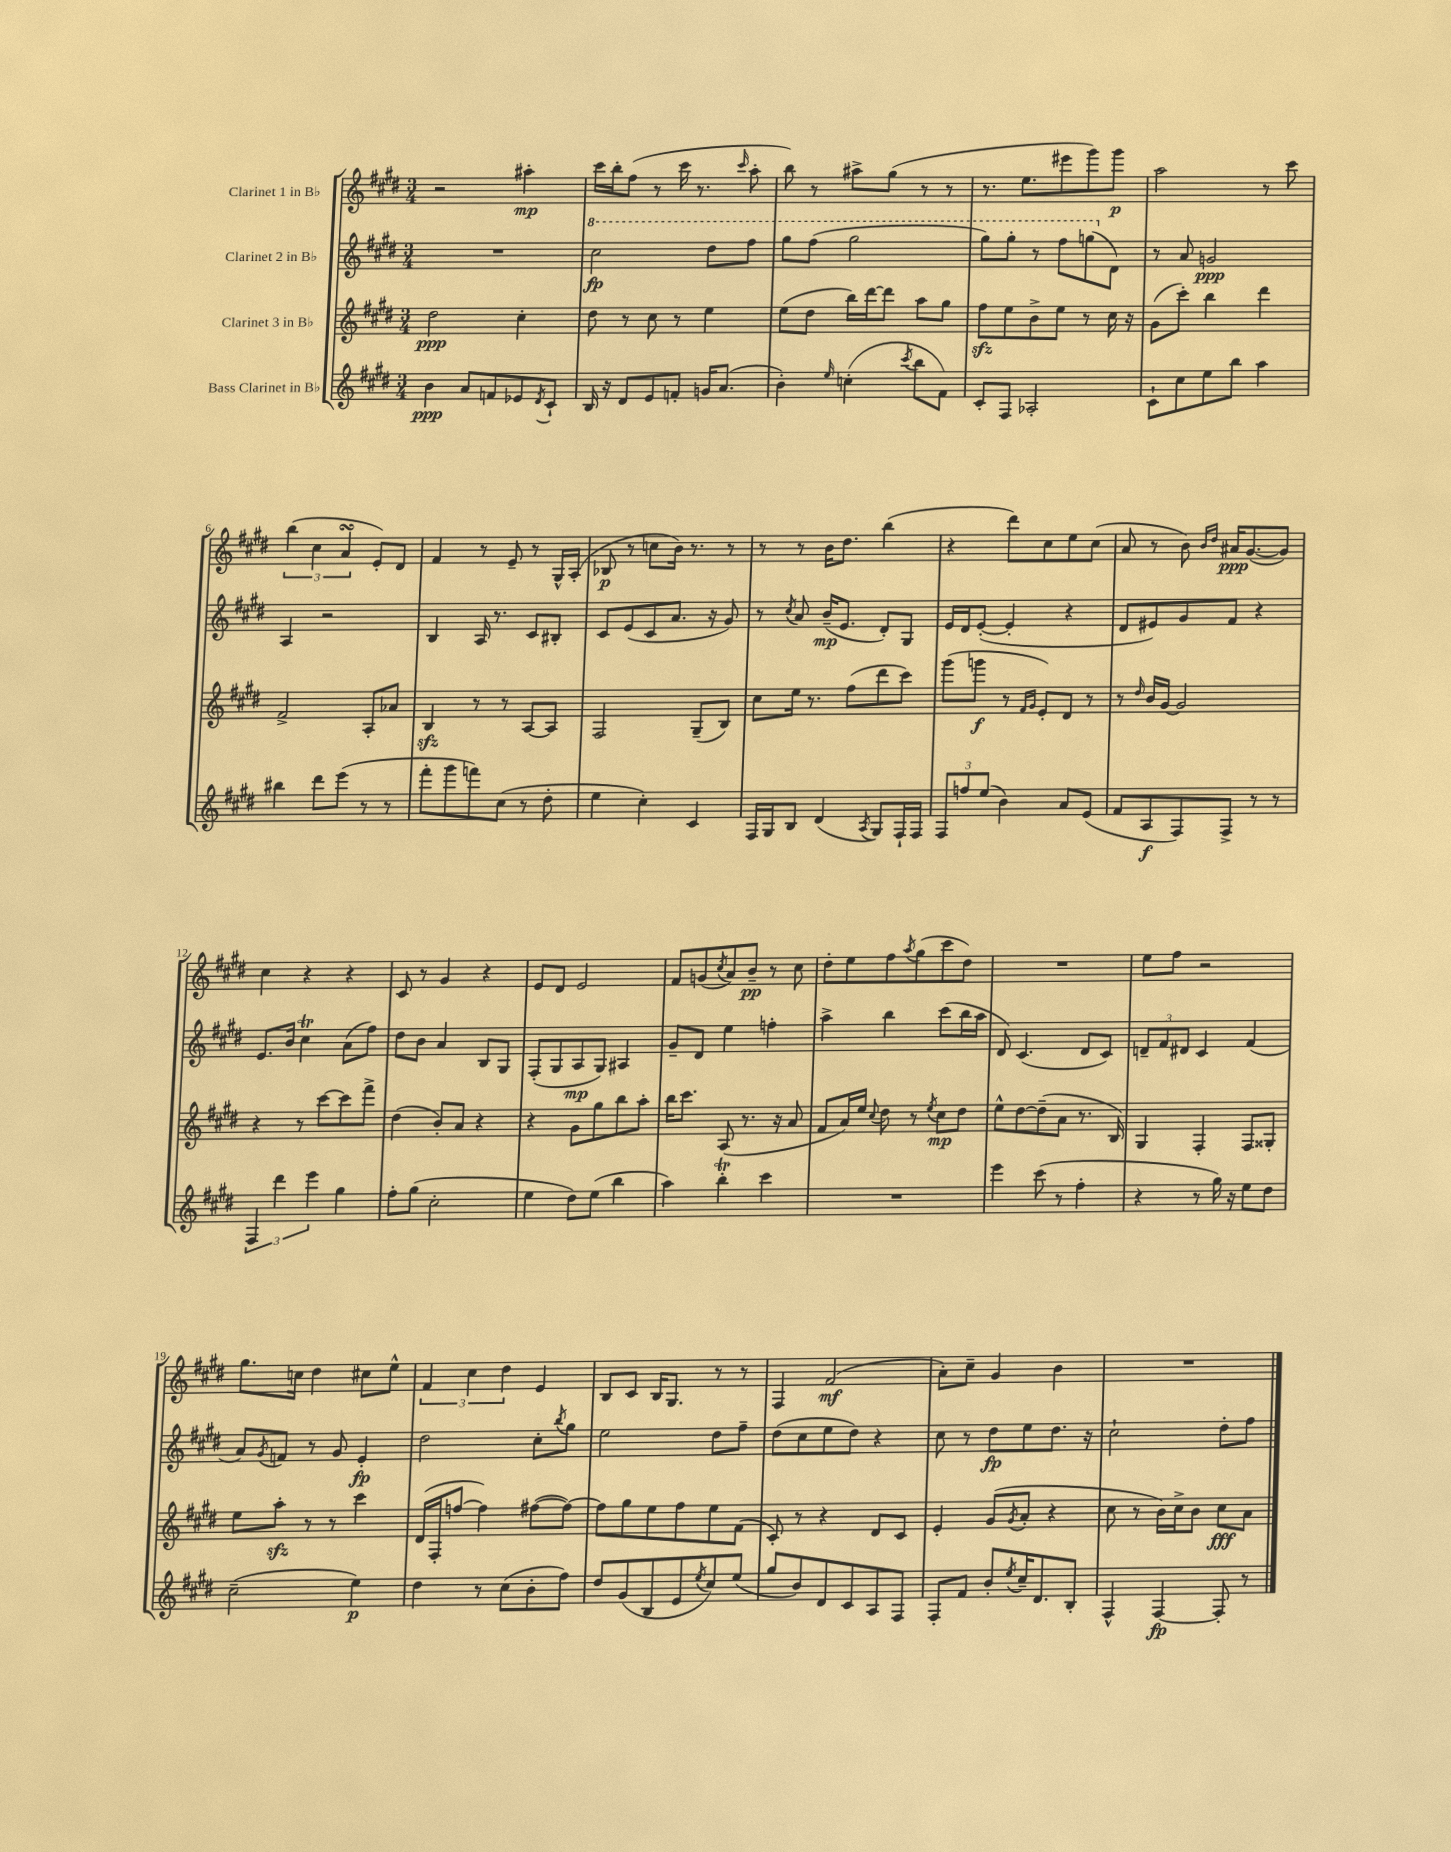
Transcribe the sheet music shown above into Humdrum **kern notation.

**kern	**dynam	**kern	**dynam	**kern	**dynam	**kern	**dynam
*part4	*part4	*part3	*part3	*part2	*part2	*part1	*part1
*staff4	*staff4	*staff3	*staff3	*staff2	*staff2	*staff1	*staff1
*I"Bass Clarinet in B♭	*	*I"Clarinet 3 in B♭	*	*I"Clarinet 2 in B♭	*	*I"Clarinet 1 in B♭	*
*clefG2	*	*clefG2	*	*clefG2	*	*clefG2	*
*k[f#c#g#d#]	*	*k[f#c#g#d#]	*	*k[f#c#g#d#]	*	*k[f#c#g#d#]	*
*M3/4	*	*M3/4	*	*M3/4	*	*M3/4	*
=1	=1	=1	=1	=1	=1	=1	=1
4b\	ppp	2dd#\	ppp	2.r	.	2r	.
8a/L	.	.	.	.	.	.	.
8fn/	.	.	.	.	.	.	.
8e-X/	.	4cc#'\	.	.	.	4aa#X'\	mp
8qd#/	.	.	.	.	.	.	.
8c#`/J	.	.	.	.	.	.	.
=2	=2	=2	=2	=2	=2	=2	=2
*	*	*	*	*8va	*	*	*
16B/	.	8dd#\	.	2ccc#\	fp	16ccc#\LL	.
16r	.	.	.	.	.	16bb'\J	.
8d#/L	.	8r	.	.	.	(8ff#\J	.
8e/	.	8cc#\	.	.	.	8r	.
8fn'/J	.	8r	.	.	.	16ccc#\	.
.	.	.	.	.	.	8.r	.
16gn/KL	.	4ee\	.	8ddd#\L	.	.	.
(8.a/J	.	.	.	.	.	.	.
.	.	.	.	.	.	16qqccc#/	.
.	.	.	.	8fff#\J	.	8aa'\	.
=3	=3	=3	=3	=3	=3	=3	=3
4b'\)	.	(8ee\L	.	8ggg#\L	.	8bb\)	.
.	.	8dd#\J	.	(8fff#\J	.	8r	.
16qqee/	.	.	.	.	.	.	.
(4ccn'\	.	16bb\LL)	.	2ggg#\	.	8aa#X^\L	.
.	.	[16ddd#\J	.	.	.	.	.
.	.	8ddd#\J]	.	.	.	(8gg#\J	.
8qccc#/	.	.	.	.	.	.	.
8bb\L	.	8aa\L	.	.	.	8r	.
8f#\J)	.	8gg#\J	.	.	.	8r	.
=4	=4	=4	=4	=4	=4	=4	=4
8c#'/L	.	8ff#zz\L	.	8ggg#\L)	.	8.r	.
8F#/J	.	8ee\	.	8ggg#'\J	.	.	.
.	.	.	.	.	.	8.ee\L	.
2A-X'/	.	8b^\	.	8r	.	.	.
.	.	8ee\J	.	8fff#\L	.	8eee#X\	.
.	.	8r	.	(8gggn\	.	8ggg#\)	.
*	*	*	*	*X8va	*	*	*
.	.	16cc#\	.	8d#\J)	.	8ggg#\J	p
.	.	16r	.	.	.	.	.
=5	=5	=5	=5	=5	=5	=5	=5
8c#`\L	.	(8g#\L	.	8r	.	2aa\	.
8cc#\	.	8ccc#'\J)	.	8a/	.	.	.
8ee\	.	4bb\	.	2gn/	ppp	.	.
8bb\J	.	.	.	.	.	.	.
4aa\	.	4ddd#\	.	.	.	8r	.
.	.	.	.	.	.	8ccc#\	.
!!LO:LB:g=z
=6	=6	=6	=6	=6	=6	=6	=6
4bb#X\	.	2f#^/	.	4A/	.	(6bb\	.
.	.	.	.	.	.	6cc#\	.
8ddd#\L	.	.	.	2r	.	.	.
.	.	.	.	.	.	6asSSs/	.
(8eee\J	.	.	.	.	.	.	.
8r	.	8A'/L	.	.	.	8e'/L)	.
8r	.	8a-X/J	.	.	.	8d#/J	.
=7	=7	=7	=7	=7	=7	=7	=7
8fff#'\L	.	4Bzz/	.	4B/	.	4f#/	.
8ggg#\	.	.	.	.	.	.	.
8fffn\)	.	8r	.	16A/	.	8r	.
.	.	.	.	8.r	.	.	.
(8cc#\J	.	8r	.	.	.	8e~/	.
8r	.	[8A/L	.	8c#/L	.	8r	.
8dd#'\	.	8A/J]	.	8B#X'/J	.	16G#^^/LL	.
.	.	.	.	.	.	(16A'/JJ	.
=8	=8	=8	=8	=8	=8	=8	=8
4ee\	.	2F#/	.	8c#/L	.	8B-X/	p
.	.	.	.	(8e/	.	8r	.
4cc#'\)	.	.	.	8c#/	.	8ccn\L	.
.	.	.	.	8.a/J	.	16b\Jk)	.
.	.	.	.	.	.	8.r	.
4c#/	.	(8G#~/L	.	.	.	.	.
.	.	.	.	16r	.	.	.
.	.	8B/J)	.	8g#/)	.	8r	.
=9	=9	=9	=9	=9	=9	=9	=9
16F#/LL	.	8cc#\L	.	8r	.	8r	.
16G#/J	.	.	.	.	.	.	.
.	.	.	.	8qcc#/	.	.	.
8B/J	.	16ee\Jk	.	8a/	.	8r	.
.	.	8.r	.	.	.	.	.
(4d#/	.	.	.	(16b~/KL	mp	16b\KL	.
.	.	.	.	8.e/J	.	8.dd#\J	.
.	.	(8ff#\L	.	.	.	.	.
8qA/	.	.	.	.	.	.	.
8G#/L)	.	8ddd#\	.	8d#'/L)	.	(4bb\	.
16F#`/L	.	8ccc#\J)	.	8G#/J	.	.	.
16F#/JJ	.	.	.	.	.	.	.
=10	=10	=10	=10	=10	=10	=10	=10
12F#/L	.	(8ggg#\L	.	16e/LL	.	4r	.
.	.	.	.	16d#/J	.	.	.
12ffn/	.	.	.	.	.	.	.
.	.	8gggn\J	f	([8e'/J	.	.	.
(12ee/J	.	.	.	.	.	.	.
4b\)	.	8r	.	4e'/]	.	8ddd#\L)	.
.	.	16qqf#/LL	.	.	.	.	.
.	.	16qqg#/JJ	.	.	.	.	.
.	.	8e'/L)	.	.	.	8cc#\	.
8a/L	.	8d#/J	.	4r	.	8ee\	.
(8e/J	.	8r	.	.	.	(8cc#\J	.
=11	=11	=11	=11	=11	=11	=11	=11
8f#/L	.	8r	.	8d#/L	.	8a/	.
.	.	16qqdd#/	.	.	.	.	.
8A/	f	16b/LL	.	8e#X/)	.	8r	.
.	.	[16g#/JJ	.	.	.	.	.
8F#/)	.	2g#/]	.	8g#/	.	8b\)	.
.	.	.	.	.	.	16qqb/LL	.
.	.	.	.	.	.	16qqdd#/JJ	.
8F#^/J	.	.	.	8f#/J	.	16a#X/KL	ppp
.	.	.	.	.	.	([8.g#/	.
8r	.	.	.	4r	.	.	.
8r	.	.	.	.	.	8g#/J])	.
!!LO:LB:g=z
=12	=12	=12	=12	=12	=12	=12	=12
6F#/	.	4r	.	8.e/L	.	4cc#\	.
6ddd#\	.	.	.	.	.	.	.
.	.	.	.	16b/Jk	.	.	.
.	.	8r	.	4cc#T\	.	4r	.
6eee\	.	.	.	.	.	.	.
.	.	[8ccc#\L	.	.	.	.	.
4gg#\	.	8ccc#\]	.	(8a\L	.	4r	.
.	.	8fff#^\J	.	8ff#\J)	.	.	.
=13	=13	=13	=13	=13	=13	=13	=13
8ff#'\L	.	(4dd#\	.	8dd#\L	.	8c#/	.
(8gg#\J	.	.	.	8b\J	.	8r	.
2cc#'\	.	8b'/L)	.	4a/	.	4g#/	.
.	.	8a/J	.	.	.	.	.
.	.	4r	.	8B/L	.	4r	.
.	.	.	.	8G#/J	.	.	.
=14	=14	=14	=14	=14	=14	=14	=14
4ee\	.	4r	.	(8F#'/L	.	8e/L	.
.	.	.	.	8G#/	.	8d#/J	.
8dd#\L)	.	8g#\L	.	8A/	mp	2e/	.
(8ee\J	.	8gg#\	.	8G#/J)	.	.	.
4bb\	.	8bb\	.	4A#X/	.	.	.
.	.	8aa'\J	.	.	.	.	.
=15	=15	=15	=15	=15	=15	=15	=15
4aa\)	.	16bb\KL	.	8g#~/L	.	8f#/L	.
.	.	8.ccc#\J	.	.	.	.	.
.	.	.	.	8d#/J	.	(8gn/	.
.	.	.	.	.	.	8qcc#/	.
4bbT'\	.	(8A/	.	4ee\	.	8a/)	.
.	.	8.r	.	.	.	8b~/J	pp
4ccc#\	.	.	.	4ffn'\	.	8r	.
.	.	16r	.	.	.	.	.
.	.	8a/	.	.	.	8cc#\	.
=16	=16	=16	=16	=16	=16	=16	=16
2.r	.	8f#/L	.	4aa^\	.	8dd#'\L	.
.	.	16a/L)	.	.	.	8ee\	.
.	.	16ee/JJ	.	.	.	.	.
.	.	8qqcc#/	.	.	.	.	.
.	.	8dd#\	.	4bb\	.	8ff#\	.
.	.	.	.	.	.	8qaa/	.
.	.	8r	.	.	.	(8gg#\	.
.	.	8qee/	.	.	.	.	.
.	.	8cc#\L	mp	(8ccc#\L	.	8ccc#\	.
.	.	8dd#\J	.	16bb\L	.	8dd#\J)	.
.	.	.	.	16aa\JJ	.	.	.
=17	=17	=17	=17	=17	=17	=17	=17
4eee\	.	8ee^^\L	.	8d#/)	.	2.r	.
.	.	[8dd#\	.	(4.c#/	.	.	.
(8ccc#\	.	(8dd#~\]	.	.	.	.	.
8r	.	8a\J	.	.	.	.	.
4ff#'\	.	8.r	.	8d#/L	.	.	.
.	.	.	.	8c#/J)	.	.	.
.	.	16B/)	.	.	.	.	.
=18	=18	=18	=18	=18	=18	=18	=18
4r	.	4G#/	.	12dn~/L	.	8ee\L	.
.	.	.	.	12f#/	.	.	.
.	.	.	.	.	.	8ff#\J	.
.	.	.	.	12d#X/J	.	.	.
8r	.	4F#'/	.	4c#/	.	2r	.
16gg#\)	.	.	.	.	.	.	.
16r	.	.	.	.	.	.	.
8ee\L	.	8F#/L	.	(4f#/	.	.	.
8dd#\J	.	8G##X'/J	.	.	.	.	.
!!LO:LB:g=z
=19	=19	=19	=19	=19	=19	=19	=19
(2cc#~\	.	8ee\L	.	8a/L)	.	8.gg#\L	.
.	.	.	.	8qg#/	.	.	.
.	.	8aazz'\J	.	8fn/J	.	.	.
.	.	.	.	.	.	16ccn\Jk	.
.	.	8r	.	8r	.	4dd#\	.
.	.	8r	.	8g#/	.	.	.
4ee\)	p	4ccc#\	.	4e'/	fp	8cc#X\L	.
.	.	.	.	.	.	8ee^^\J	.
=20	=20	=20	=20	=20	=20	=20	=20
4dd#\	.	(16d#/LL	.	2dd#\	.	6f#/	.
.	.	16F#'/J	.	.	.	.	.
.	.	[8ffn/J	.	.	.	.	.
.	.	.	.	.	.	6cc#\	.
8r	.	4ff\])	.	.	.	.	.
.	.	.	.	.	.	6dd#\	.
(8cc#\L	.	.	.	.	.	.	.
8b'\	.	([8ff#X\L	.	8cc#'\L	.	4e/	.
.	.	.	.	8qbb/	.	.	.
8ff#\J)	.	8ff#\J_)	.	8gg#\J	.	.	.
=21	=21	=21	=21	=21	=21	=21	=21
8dd#/L	.	8ff#\L]	.	2ee\	.	8B/L	.
(8g#/	.	8gg#\	.	.	.	8c#/J	.
8B/	.	8ee\	.	.	.	16B/KL	.
.	.	.	.	.	.	8.G#/J	.
8e/	.	8ff#\	.	.	.	.	.
8qee/	.	.	.	.	.	.	.
8cc#/)	.	8ee\	.	8dd#\L	.	8r	.
(8ee/J	.	(8f#\J	.	8ff#~\J	.	8r	.
=22	=22	=22	=22	=22	=22	=22	=22
8gg#/L	.	8c#'/)	.	(8dd#\L	.	4F#/	.
8b/)	.	8r	.	8cc#\	.	.	.
8d#/	.	4r	.	8ee\	.	(2f#/	mf
8c#/	.	.	.	8dd#\J)	.	.	.
8A/	.	8d#/L	.	4r	.	.	.
8F#/J	.	8c#/J	.	.	.	.	.
=23	=23	=23	=23	=23	=23	=23	=23
8F#'/L	.	4e'/	.	8cc#\	.	8a'\L)	.
8f#/J	.	.	.	8r	.	8cc#~\J	.
8b'/L	.	(8g#/L	.	8dd#\L	fp	4g#/	.
8qee/	.	8qg#/	.	.	.	.	.
16cc#~/K	.	8a'/J	.	8ee\	.	.	.
8.d#/	.	.	.	.	.	.	.
.	.	4r	.	8.dd#\J	.	4b\	.
8B'/J	.	.	.	.	.	.	.
.	.	.	.	16r	.	.	.
=24	=24	=24	=24	=24	=24	=24	=24
4F#^^/	.	8cc#\	.	2cc#`\	.	2.r	.
.	.	8r	.	.	.	.	.
[4F#/	fp	16b\LL)	.	.	.	.	.
.	.	16cc#^\J	.	.	.	.	.
.	.	8b\J	.	.	.	.	.
8F#'/]	.	8cc#\L	fff	8dd#'\L	.	.	.
8r	.	8a\J	.	8ff#\J	.	.	.
==	==	==	==	==	==	==	==
*-	*-	*-	*-	*-	*-	*-	*-
